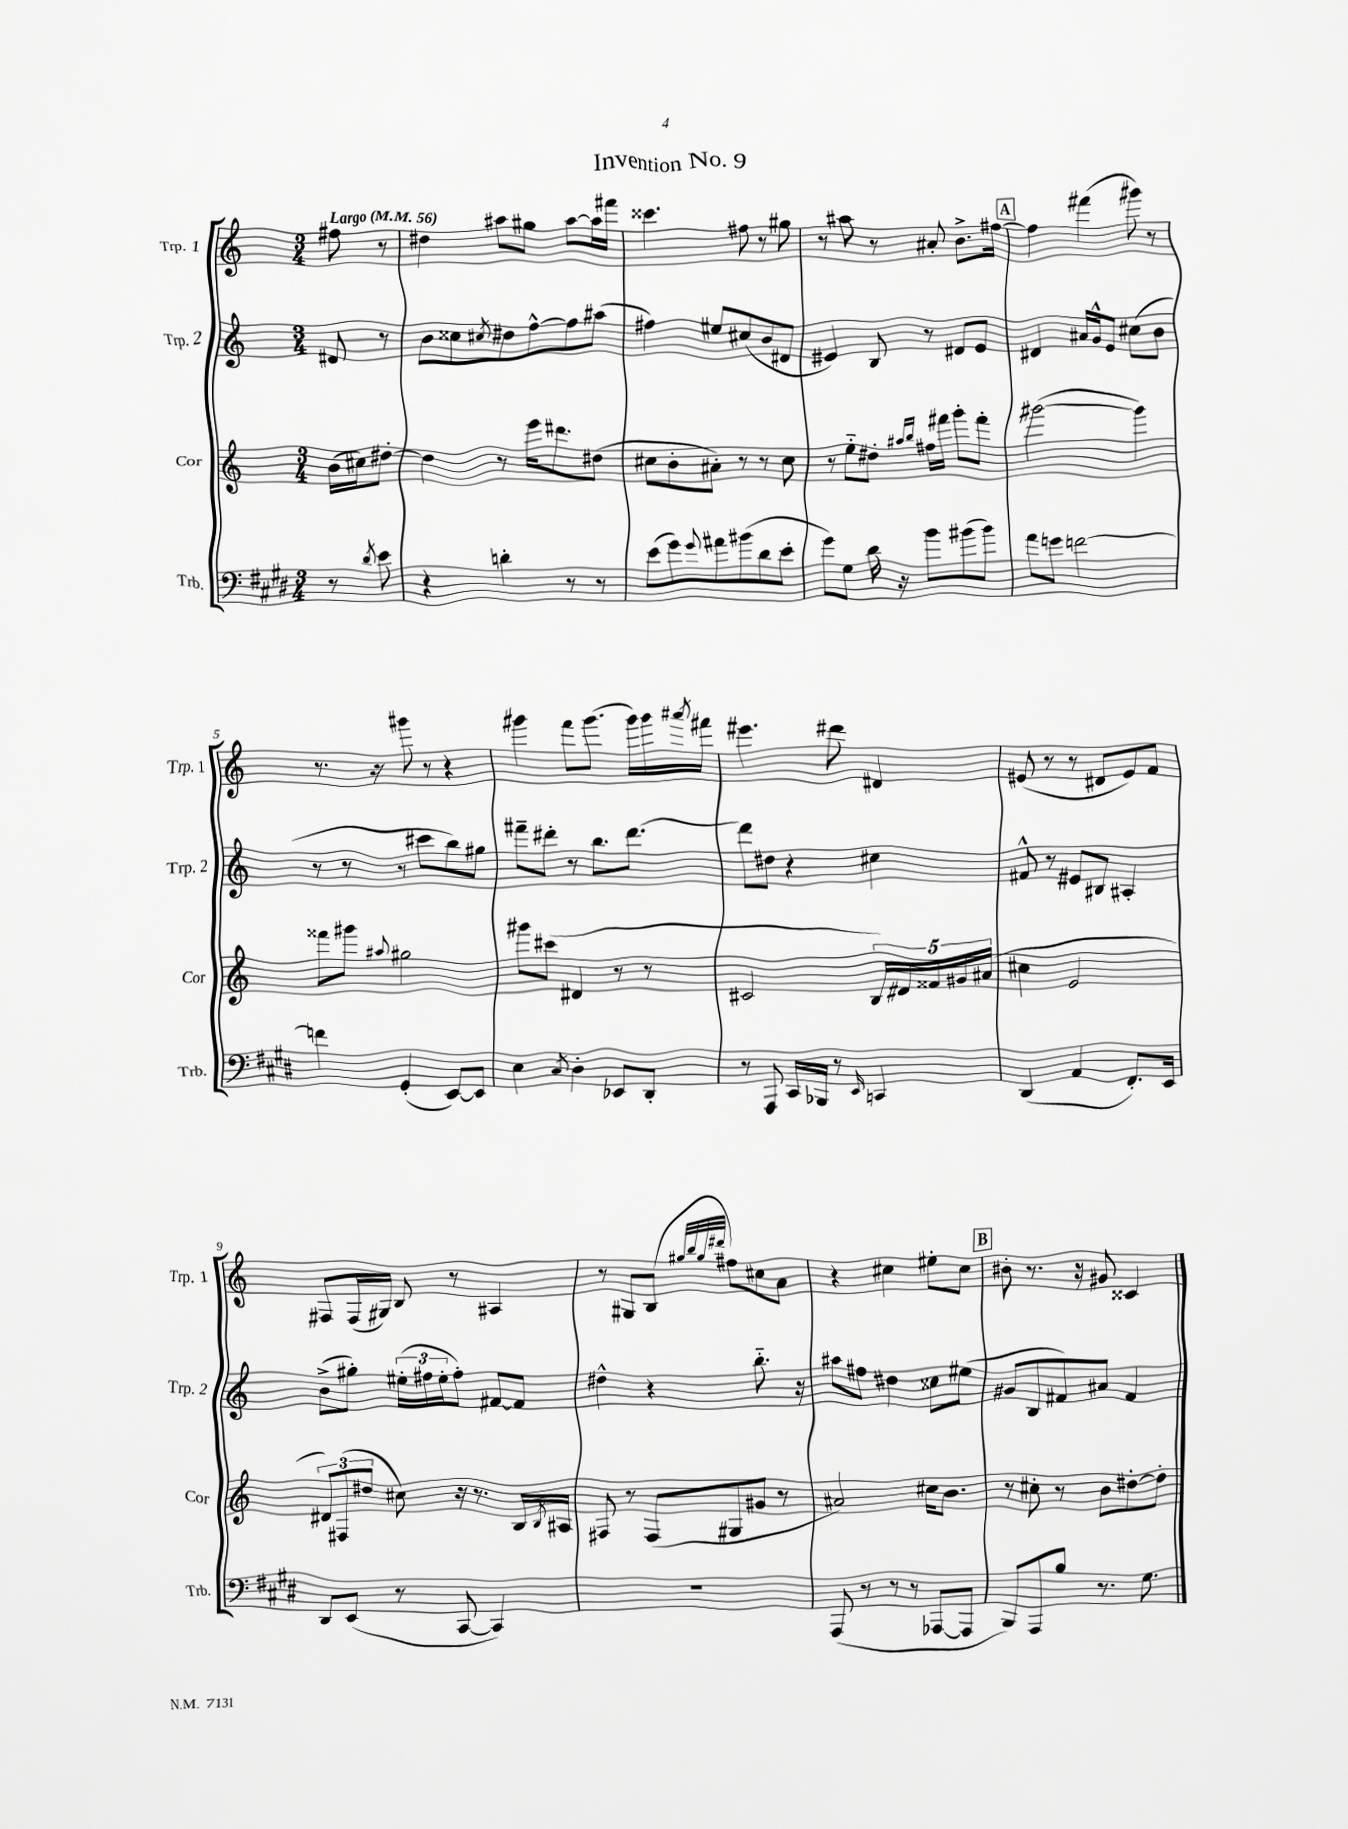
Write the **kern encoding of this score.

**kern	**kern	**kern	**kern
*part4	*part3	*part2	*part1
*staff4	*staff3	*staff2	*staff1
*I"Trb.	*I"Cor	*I"Trp. 2	*I"Trp. 1
*I'Trb.	*I'Cor	*I'Trp. 2	*I'Trp. 1
*clefF4	*clefG2	*clefG2	*clefG2
*k[f#c#g#d#]	*k[]	*k[]	*k[]
*M3/4	*M3/4	*M3/4	*M3/4
*MM56	*MM56	*MM56	*MM56
=	=	=	=
!	!	!	!LO:TX:a:B:t=Largo
8r	(16b\LL	8d#X/	8ff#X\
.	16cc#X\J)	.	.
8qd#/	.	.	.
8e\	[8dd#X'\J	8r	8r
=1	=1	=1	=1
4r	4dd#\]	8b\L	4dd#X\
.	.	8cc##X\	.
.	.	8qcc#X/	.
4dn'\	8r	8dd#X\	8aa#X\L
.	16eee\KL	[8ff^^\	8gg#X\J
.	8.ddd#X\	.	.
8r	.	8ff\]	[8aa#\L
8r	(8dd#X\J	(8aa#X\J	16aa#\L]
.	.	.	16fff#X\JJ
=2	=2	=2	=2
(8e\L	8cc#X\L	4ff#X\)	4.ccc##X\
8g#\)	8b'\	.	.
8qqg#/	.	.	.
8a#X\	8a#X'\J)	8ee#X/L	.
(8b#X\	8r	(8cc#X/	8ff#X\
8d#\	8r	8b/	8r
8e'\J	8cc#\	8d#X/J	8gg#X\
=3	=3	=3	=3
8g#\L)	8r	4e#X/)	8r
8G#\J	8ee\L	.	8aa#X\
16d#\	8dd#X'\J	8B/	8r
16r	.	.	.
.	16qqaa#X/LL	.	.
.	16qqbb/JJ	.	.
8b\L	16ff#X\LL	8r	8a#X'/
.	16fff#X\JJ	.	.
(8b#X\	8ggg'\L	8d#X/L	8.b^\L
8b#\J)	8fff#'\J	8e#/J	.
.	.	.	[16ff#X\Jk
!!LO:REH:place=s1:t=A
=4	=4	=4	=4
8a\L	([2ggg#X\	4d#X/	4ff#\]
8gn\J	.	.	.
[2fn\	.	16a#X/LL	(4fff#X\
.	.	16g^^/J	.
.	.	8e/J	.
.	4ggg#\])	(8cc#X\L	8ggg#X\)
.	.	8b\J	8r
!!LO:LB:g=z
=5	=5	=5	=5
4fn\]	8fff##X\L	8r	8.r
.	8ggg#X\J	8r	.
.	.	.	16r
.	8qqaa#X/	.	.
(4GG#'/	2gg#X\	8r	8ggg#X\
.	.	8ccc#X\L	8r
[8EE/L)	.	8bb\)	4r
8EE/J]	.	8gg#X\J	.
=6	=6	=6	=6
4E\	8ggg#X\L	8fff#X~\L	4ggg#X\
.	(8ccc#X\J	8ddd#X'\J	.
8qC#/	.	.	.
4D#'\	4d#X/	8r	8fff\L
.	.	8.bb\L	(8.ggg#\J
8EE-X/L	8r	.	.
.	.	[8.ddd#\J	16ggg#\LL)
8DD#'/J	8r	.	16ggg#\
.	.	.	8qaaa#X/
.	.	.	16fff#X\JJ
=7	=7	=7	=7
8r	2c#X/	8ddd#\L]	4.eee#X\
8AAA/	.	8dd#X\J	.
16CC#/LL	.	4r	.
16BBB-X/JJ	.	.	.
8r	.	.	8ddd#X\
16qqEE/	.	.	.
4CCn/	20B/LL)	4cc#X\	4d#X/
.	20d#X/	.	.
.	20f##X/	.	.
.	20g#X/	.	.
.	(20a#X/JJ	.	.
=8	=8	=8	=8
(4DD#/	4cc#X\	8f#X^^/	(8e#X/
.	.	8r	8r
4AA/	2e/	8e#X/L	8r
.	.	8B#X/J	8d#X/L
8.FF#'/L)	.	4A#X'/	8e#/)
.	.	.	8f/J
16EE/Jk	.	.	.
!!LO:LB:g=z
=9	=9	=9	=9
8DD#/L	12d#X/L)	(8b^\L	8F#X/L
.	(12F#X/	.	.
(8EE/J	.	8gg#X'\J)	(16F#/L
.	12dd#X/J	.	.
.	.	.	16G#X/JJ)
8r	8cc#X\)	(24ee#X'\LL	8B/
.	.	24ff#X\	.
.	.	24ee#'\J	.
[8CC#/	16r	8ff#'\J)	8r
.	8.r	.	.
4CC#/])	.	[8f#X/L	4A#X/
.	16B/LL	8f#/J]	.
.	8qB/	.	.
.	16A#X/JJ	.	.
=10	=10	=10	=10
2.r	8F#X/	4dd#X^^\	8r
.	8r	.	8G#X/L
.	(8F#/L	4r	(8B/J
.	.	.	32qqgg#X/LLL
.	.	.	32qqbb/
.	.	.	32qqgg#/
.	.	.	32qqddd#X/JJJ
.	8G#X/	.	8ff#X\L)
.	8g#X/J	8.bb\	8cc#X\
.	8r	.	8a\J
.	.	16r	.
=11	=11	=11	=11
(8AAA/	2a#X/)	8aa#X\L	4r
8r	.	8ff#X\J	.
8r	.	4dd#X\	4cc#X\
8r	.	.	.
[8AAA-X/L	16cc#X\KL	8cc##X\L	8ee#X'\L
.	8.b\J	.	.
8AAA-/J]	.	(8ee#X\J	8cc#\J
!!LO:REH:place=s1:t=B
=12	=12	=12	=12
8BBB/L)	8r	8g#X/L	8b#X'\
8AAA/	8cc#X'\	8B/	8.r
8B/J	8r	8f#X/)	.
.	.	.	16r
8.r	8b\L	8a#X/J	8g#X/
.	[8dd#X'\	4f#/	4c##X/
8.G#\	.	.	.
.	8dd#'\J]	.	.
==	==	==	==
*-	*-	*-	*-
